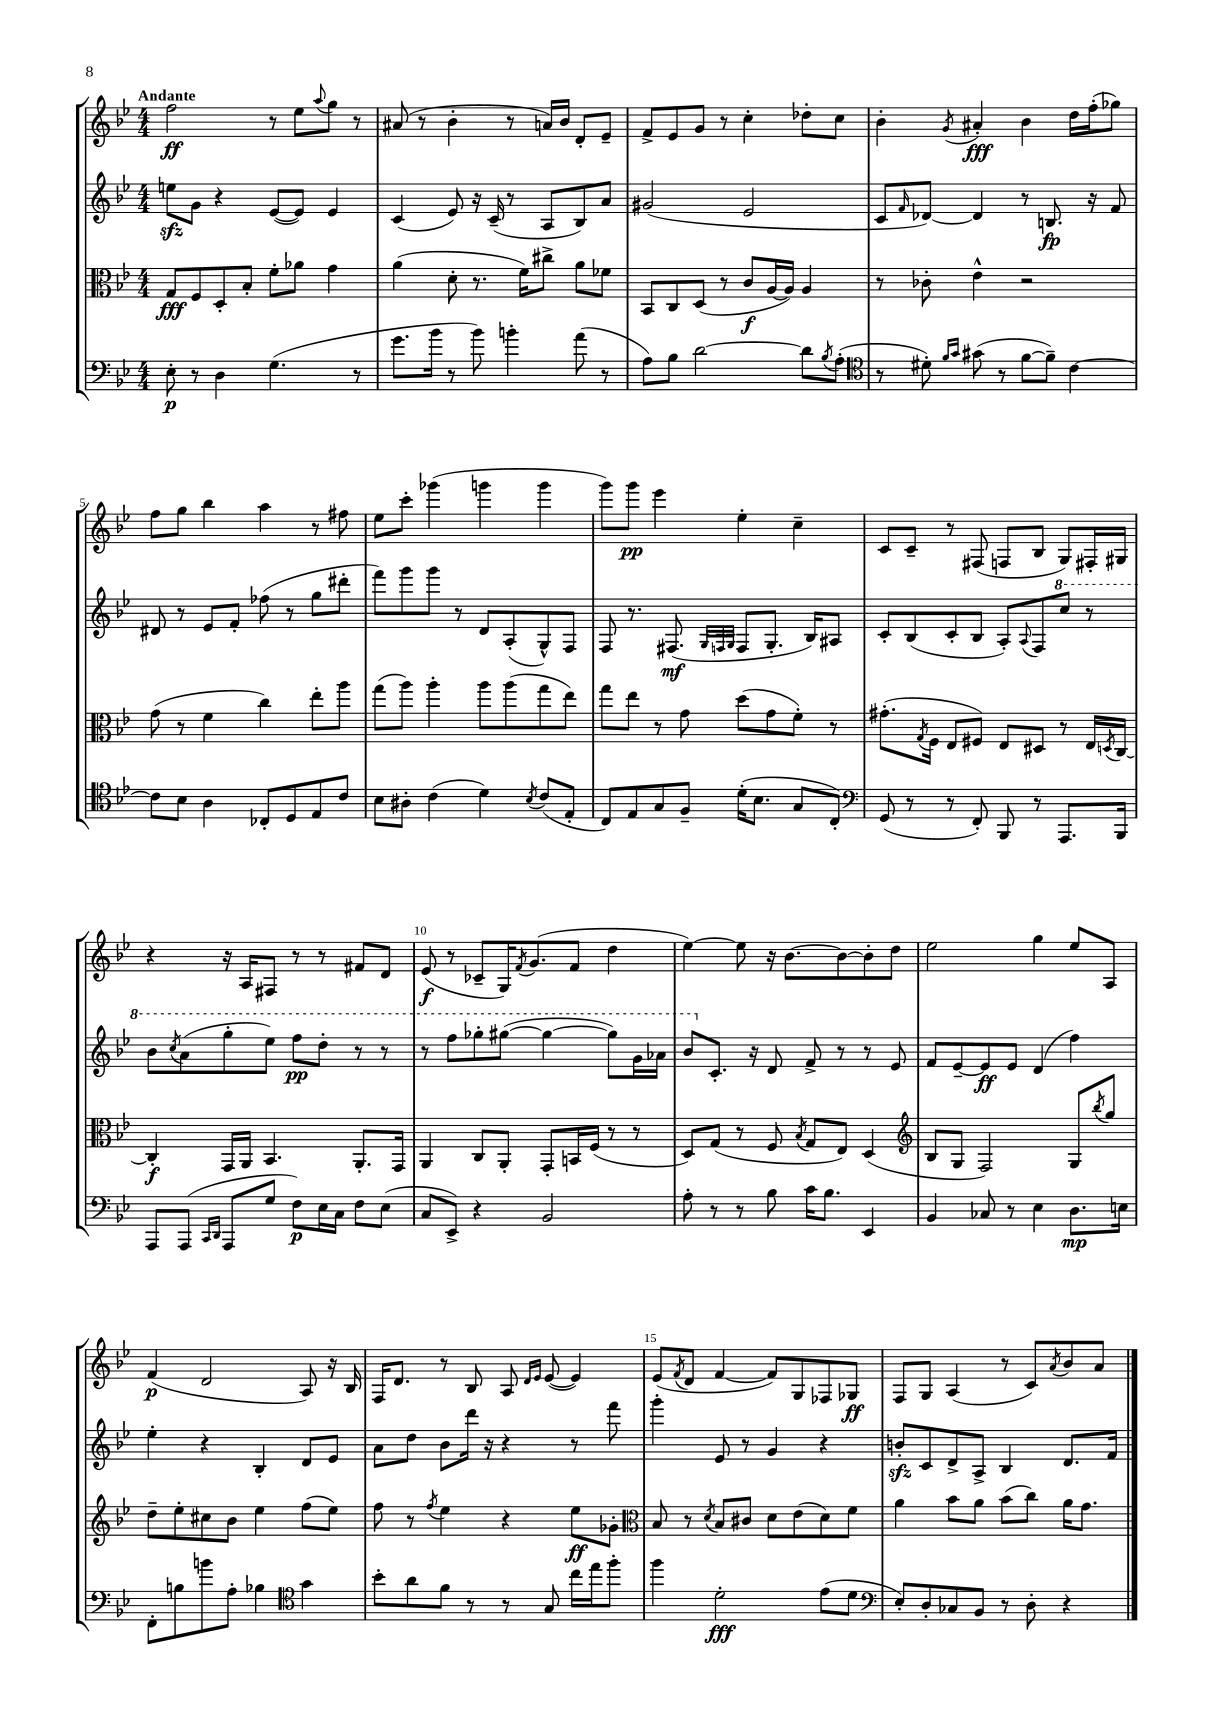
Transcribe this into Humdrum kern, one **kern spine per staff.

**kern	**dynam	**kern	**dynam	**kern	**dynam	**kern	**dynam
*part4	*part4	*part3	*part3	*part2	*part2	*part1	*part1
*staff4	*staff4	*staff3	*staff3	*staff2	*staff2	*staff1	*staff1
*clefF4	*	*clefC3	*	*clefG2	*	*clefG2	*
*k[b-e-]	*	*k[b-e-]	*	*k[b-e-]	*	*k[b-e-]	*
*M4/4	*	*M4/4	*	*M4/4	*	*M4/4	*
=1	=1	=1	=1	=1	=1	=1	=1
!	!	!	!	!	!	!LO:TX:a:B:t=Andante	!
8E-'\	p	8G/L	fff	8eenzz\L	.	2ff\	ff
8r	.	8F/	.	8g\J	.	.	.
4D\	.	8D'/	.	4r	.	.	.
.	.	8B-'/J	.	.	.	.	.
(4.G\	.	8f'\L	.	([8e-/L	.	8r	.
.	.	8a-X\J	.	8e-/J])	.	8ee-\L	.
.	.	.	.	.	.	8qqaa/	.
.	.	4g\	.	4e-/	.	8gg\J	.
8r	.	.	.	.	.	8r	.
=2	=2	=2	=2	=2	=2	=2	=2
8.g\L	.	(4a\	.	(4c/	.	(8a#X/	.
.	.	.	.	.	.	8r	.
16b-\Jk	.	.	.	.	.	.	.
8r	.	8d'\	.	8e-/)	.	4b-'\	.
8b-\)	.	8.r	.	16r	.	.	.
.	.	.	.	(16c~/	.	.	.
4bn'\	.	.	.	8r	.	8r	.
.	.	16f\KL)	.	.	.	.	.
.	.	8cc#X^\J	.	8A/L	.	16an/LL)	.
.	.	.	.	.	.	16b-/JJ	.
(8a\	.	8a\L	.	8B-/)	.	8d'/L	.
8r	.	8f-X\J	.	8a/J	.	8e-~/J	.
=3	=3	=3	=3	=3	=3	=3	=3
8A\L)	.	8BB-/L	.	(2g#X/	.	8f^/L	.
8B-\J	.	8C/	.	.	.	8e-/	.
[2d\	.	(8D/J	.	.	.	8g/J	.
.	.	8r	.	.	.	8r	.
.	.	8c/L	f	2e-/	.	4cc'\	.
.	.	[16A/L	.	.	.	.	.
.	.	16A/JJ])	.	.	.	.	.
8d\L]	.	4A/	.	.	.	8dd-X'\L	.
8qB-/	.	.	.	.	.	.	.
(8A'\J	.	.	.	.	.	8cc\J	.
=4	=4	=4	=4	=4	=4	=4	=4
*clefC4	*	*	*	*	*	*	*
8r	.	8r	.	8c/L	.	4b-'\	.
.	.	.	.	16qqf/	.	.	.
8d#X'\)	.	8c-X'\	.	[8d-X/J)	.	.	.
16qqf/LL	.	.	.	.	.	.	.
16qqg/JJ	.	.	.	.	.	8qg/	.
(8g#X\	.	4e-^^\	.	4d-/]	.	4a#X'/	fff
8r	.	.	.	.	.	.	.
[8f\L	.	2r	.	8r	.	4b-\	.
8f~\J])	.	.	.	8.Bn/	fp	.	.
[4c\	.	.	.	.	.	16dd\LL	.
.	.	.	.	16r	.	(16ff'\J	.
.	.	.	.	8f/	.	8gg-X\J)	.
!!LO:LB:g=z
=5	=5	=5	=5	=5	=5	=5	=5
8c\L]	.	(8g\	.	8d#X/	.	8ff\L	.
8B-\J	.	8r	.	8r	.	8gg\J	.
4A\	.	4f\	.	8e-/L	.	4bb-\	.
.	.	.	.	8f'/J	.	.	.
8C-X'/L	.	4cc\)	.	(8ff-X\	.	4aa\	.
8D/	.	.	.	8r	.	.	.
8E-/	.	8ee-'\L	.	8gg\L	.	8r	.
8c/J	.	8aa\J	.	8ddd#X'\J	.	8ff#X\	.
=6	=6	=6	=6	=6	=6	=6	=6
8B-\L	.	(8gg\L	.	8fff\L)	.	8ee-\L	.
8A#X'\J	.	8aa\J)	.	8ggg\	.	8ccc'\J	.
(4c\	.	4aa'\	.	8ggg\J	.	(4ggg-X\	.
.	.	.	.	8r	.	.	.
4d\)	.	8aa\L	.	8d/L	.	4gggn\	.
.	.	(8aa\	.	(8A'/	.	.	.
8qB-/	.	.	.	.	.	.	.
(8c/L	.	8gg\	.	8G^^/)	.	4ggg\	.
8E-'/J	.	8ee-\J)	.	8F/J	.	.	.
=7	=7	=7	=7	=7	=7	=7	=7
8C/L)	.	8gg\L	.	8F/	.	8ggg\L)	.
8E-/	.	8ee-\J	.	8.r	.	8ggg\J	pp
8G/	.	8r	.	.	.	4eee-\	.
.	.	.	.	(8.F#X/	mf	.	.
8F~/J	.	8g\	.	.	.	.	.
.	.	.	.	32qqG/LLL	.	.	.
.	.	.	.	32qqFn/	.	.	.
.	.	.	.	32qqG/JJJ	.	.	.
(16d'\KL	.	(8dd\L	.	8F/L	.	4ee-'\	.
8.B-\J	.	.	.	.	.	.	.
.	.	8g\	.	8.G'/J	.	.	.
8G/L	.	8f'\J)	.	.	.	4cc~\	.
.	.	.	.	16B-/KL)	.	.	.
8C'/J)	.	8r	.	8A#X/J	.	.	.
=8	=8	=8	=8	=8	=8	=8	=8
*clefF4	*	*	*	*	*	*	*
(8GG/	.	(8.g#X'\L	.	8c'/L	.	8c/L	.
8r	.	.	.	(8B-/	.	8c~/J	.
.	.	8qG/	.	.	.	.	.
.	.	16F\Jk	.	.	.	.	.
8r	.	8E-/L	.	8c'/	.	8r	.
8FF'/)	.	8F#X/J)	.	8B-/J	.	(8F#X/	.
8BBB-/	.	8E-/L	.	8A'/L)	.	8Fn/L	.
.	.	.	.	8qqA/	.	.	.
8r	.	8D#X/J	.	8F/	.	8B-/J	.
*	*	*	*	*8va	*	*	*
8.AAA/L	.	8r	.	8ccc/J	.	8G/L)	.
.	.	16E-/LL	.	8r	.	16F#X'/L	.
.	.	8qDn/	.	.	.	.	.
16BBB-/Jk	.	[16C/JJ	.	.	.	16G#X/JJ	.
!!LO:LB:g=z
=9	=9	=9	=9	=9	=9	=9	=9
8AAA/L	.	4C'/]	f	8bb-\L	.	4r	.
.	.	.	.	8qccc/	.	.	.
(8AAA/J	.	.	.	(8aa\	.	.	.
16qqCC/LL	.	.	.	.	.	.	.
16qqDD/JJ	.	.	.	.	.	.	.
8AAA/L	.	16GG/LL	.	8ggg'\	.	16r	.
.	.	16AA/JJ	.	.	.	16A/KL	.
8G/J	.	4.BB-/	.	8eee-\J)	.	8F#X/J	.
8F\L)	p	.	.	8fff\L	pp	8r	.
16E-\L	.	.	.	8ddd'\J	.	8r	.
16C\JJ	.	.	.	.	.	.	.
8F\L	.	8.AA'/L	.	8r	.	8f#X/L	.
(8E-\J	.	.	.	8r	.	8d/J	.
.	.	16GG/Jk	.	.	.	.	.
=10	=10	=10	=10	=10	=10	=10	=10
8C/L	.	4AA/	.	8r	.	(8e-/	f
8EE-^/J)	.	.	.	8fff\L	.	8r	.
4r	.	8C/L	.	8ggg-X'\	.	8c-X~/L	.
.	.	8AA'/J	.	([8ggg#X\J	.	16G/K)	.
.	.	.	.	.	.	8qf/	.
.	.	.	.	.	.	(8.g/	.
2BB-/	.	8GG'/L	.	4ggg#\_	.	.	.
.	.	16BBn/L	.	.	.	8f/J	.
.	.	(16F/JJ	.	.	.	.	.
.	.	8r	.	8ggg#\L])	.	4dd\	.
.	.	8r	.	16gg\L	.	.	.
.	.	.	.	16aa-X\JJ	.	.	.
=11	=11	=11	=11	=11	=11	=11	=11
8A'\	.	8D/L)	.	8bb-/L	.	[4ee-\)	.
*	*	*	*	*X8va	*	*	*
8r	.	(8G/J	.	8.c'/J	.	.	.
8r	.	8r	.	.	.	8ee-\]	.
.	.	.	.	16r	.	.	.
8B-\	.	8F/	.	8d/	.	16r	.
.	.	.	.	.	.	[8.b-\L	.
.	.	8qB-/	.	.	.	.	.
16c\KL	.	8G/L	.	8f^/	.	.	.
8.B-\J	.	.	.	.	.	.	.
.	.	8E-/J)	.	8r	.	8b-\_	.
4EE-/	.	(4D/	.	8r	.	8b-'\]	.
.	.	.	.	8e-/	.	8dd\J	.
=12	=12	=12	=12	=12	=12	=12	=12
*	*	*clefG2	*	*	*	*	*
4BB-/	.	8B-/L	.	8f/L	.	2ee-\	.
.	.	8G/J	.	[8e-~/	.	.	.
8C-X/	.	2F/)	.	8e-/]	ff	.	.
8r	.	.	.	8e-/J	.	.	.
4E-\	.	.	.	(4d/	.	4gg\	.
8.D\L	mp	8G/L	.	4ff\)	.	8ee-/L	.
.	.	8qbb-/	.	.	.	.	.
.	.	8gg/J	.	.	.	8A/J	.
16En\Jk	.	.	.	.	.	.	.
!!LO:LB:g=z
=13	=13	=13	=13	=13	=13	=13	=13
8FF'\L	.	8dd~\L	.	4ee-'\	.	(4f/	p
8Bn\	.	8ee-'\	.	.	.	.	.
8bn\	.	8cc#X\	.	4r	.	2d/	.
8A'\J	.	8b-\J	.	.	.	.	.
4B-X\	.	4ee-\	.	4B-'/	.	.	.
*clefC4	*	*	*	*	*	*	*
4g\	.	(8ff\L	.	8d/L	.	8A/)	.
.	.	8ee-\J)	.	8e-/J	.	16r	.
.	.	.	.	.	.	16B-/	.
=14	=14	=14	=14	=14	=14	=14	=14
8b-'\L	.	8ff\	.	8a\L	.	16F/KL	.
.	.	.	.	.	.	8.d/J	.
8a\	.	8r	.	8dd\J	.	.	.
.	.	8qff/	.	.	.	.	.
8f\J	.	4ee-\	.	8b-\L	.	8r	.
8r	.	.	.	16ddd\Jk	.	8B-/	.
.	.	.	.	16r	.	.	.
8r	.	4r	.	4r	.	8A/	.
.	.	.	.	.	.	16qqd/LL	.
.	.	.	.	.	.	16qqe-/JJ	.
8G/	.	.	.	.	.	([8e-/	.
16cc\LL	.	8ee-\L	ff	8r	.	4e-/])	.
16ee-\J	.	.	.	.	.	.	.
8ff'\J	.	8g-X'\J	.	8fff\	.	.	.
=15	=15	=15	=15	=15	=15	=15	=15
*	*	*clefC3	*	*	*	*	*
4ff\	.	8B-/	.	4ggg'\	.	(8e-/L	.
.	.	.	.	.	.	8qf/	.
.	.	8r	.	.	.	8d/J	.
.	.	8qd/	.	.	.	.	.
2d'\	fff	8B-/L	.	8e-/	.	[4f/	.
.	.	8c#X/J	.	8r	.	.	.
.	.	8d\L	.	4g/	.	8f/L])	.
.	.	(8e-\	.	.	.	8G/	.
(8e-\L	.	8d\)	.	4r	.	8F-X/	.
8d\J	.	8f\J	.	.	.	8G-X/J	ff
=16	=16	=16	=16	=16	=16	=16	=16
*clefF4	*	*	*	*	*	*	*
8E-'/L)	.	4a\	.	8bnzz'/L	.	8F/L	.
8D'/	.	.	.	8c/	.	8G/J	.
8C-X/	.	8b-\L	.	8d^/	.	(4A/	.
8BB-/J	.	8a\J	.	8A^/J	.	.	.
8r	.	(8b-\L	.	4B-/	.	8r	.
8D'\	.	8cc\J)	.	.	.	8c/L)	.
.	.	.	.	.	.	8qa/	.
4r	.	16a\KL	.	8.d/L	.	8b-/	.
.	.	8.g\J	.	.	.	.	.
.	.	.	.	.	.	8a/J	.
.	.	.	.	16f/Jk	.	.	.
==	==	==	==	==	==	==	==
*-	*-	*-	*-	*-	*-	*-	*-
